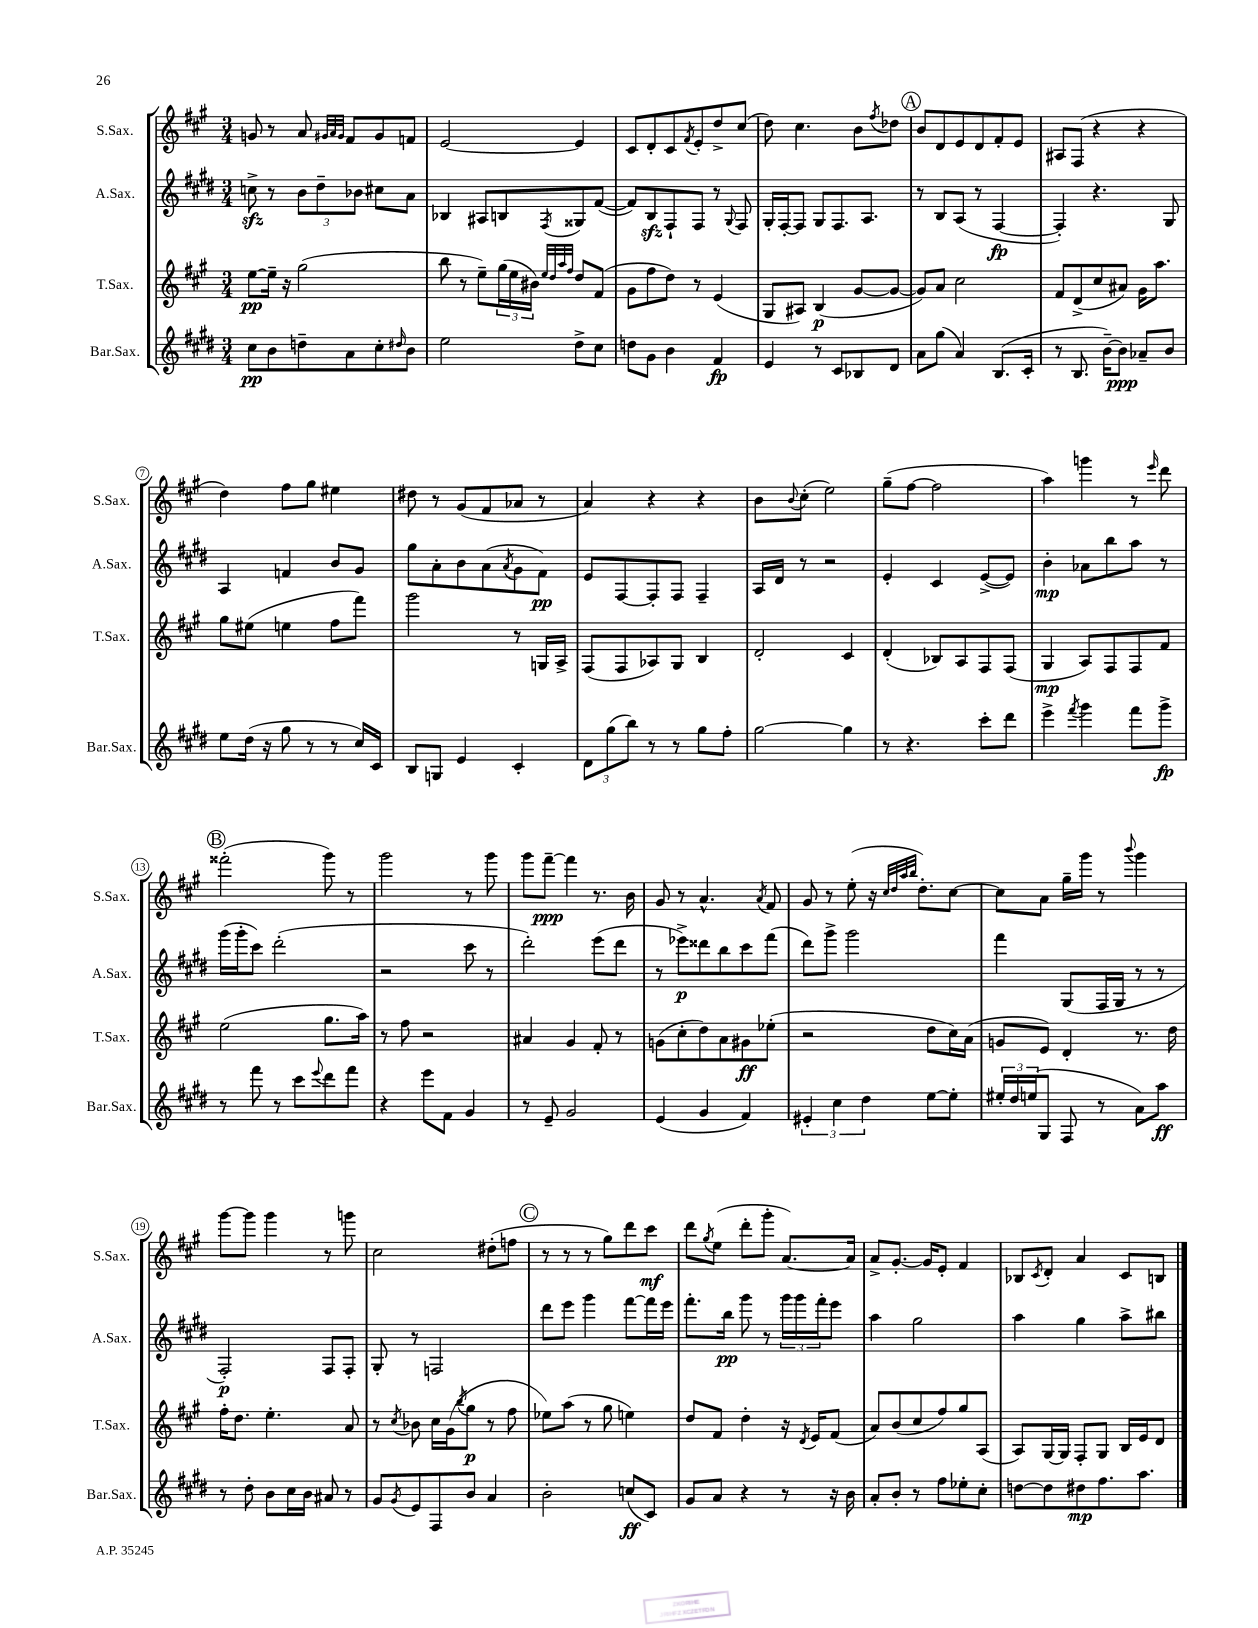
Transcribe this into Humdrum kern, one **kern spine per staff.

**kern	**dynam	**kern	**dynam	**kern	**dynam	**kern	**dynam
*part4	*part4	*part3	*part3	*part2	*part2	*part1	*part1
*staff4	*staff4	*staff3	*staff3	*staff2	*staff2	*staff1	*staff1
*I"Bar.Sax.	*	*I"T.Sax.	*	*I"A.Sax.	*	*I"S.Sax.	*
*I'Bar.Sax.	*	*I'T.Sax.	*	*I'A.Sax.	*	*I'S.Sax.	*
*clefG2	*	*clefG2	*	*clefG2	*	*clefG2	*
*k[f#c#g#d#]	*	*k[f#c#g#]	*	*k[f#c#g#d#]	*	*k[f#c#g#]	*
*M3/4	*	*M3/4	*	*M3/4	*	*M3/4	*
=1	=1	=1	=1	=1	=1	=1	=1
8cc#\L	pp	[8ee\L	pp	8ccnzz^\	.	8gn/	.
8b\	.	16ee~\Jk]	.	8r	.	8r	.
.	.	16r	.	.	.	.	.
8ddn~\	.	(2gg#\	.	12b\L	.	8a/	.
.	.	.	.	12dd#~\	.	.	.
.	.	.	.	.	.	32qqg#X/LLL	.
.	.	.	.	.	.	32qqa/	.
.	.	.	.	.	.	32qqg#/JJJ	.
8a\	.	.	.	.	.	8f#/L	.
.	.	.	.	12b-X\J	.	.	.
8cc#'\	.	.	.	8cc#X\L	.	8g#/	.
16qqdd#X/	.	.	.	.	.	.	.
8b\J	.	.	.	8a\J	.	8fn/J	.
=2	=2	=2	=2	=2	=2	=2	=2
2ee\	.	8bb\	.	4B-X/	.	[2e/	.
.	.	8r	.	.	.	.	.
.	.	8ee~\L)	.	8A#X/L	.	.	.
.	.	(24gg#\L	.	8Bn/	.	.	.
.	.	24ee\	.	.	.	.	.
.	.	24b#X\JJ)	.	.	.	.	.
.	.	32qqee/LLL	.	.	.	.	.
.	.	32qqdd/	.	.	.	.	.
.	.	32qqaa/	.	.	.	.	.
.	.	32qqff#/JJJ	.	8qF#/	.	.	.
8dd#^\L	.	8dd/L	.	8G##X/	.	4e/]	.
8cc#\J	.	(8f#/J	.	([8f#/J	.	.	.
=3	=3	=3	=3	=3	=3	=3	=3
8ddn\L	.	8g#\L	.	8f#/L])	.	8c#/L	.
8g#\J	.	8ff#\	.	8Bzz/	.	8d'/	.
4b\	.	8dd\J)	.	8F#`/	.	8c#/	.
.	.	.	.	.	.	8qf#/	.
.	.	8r	.	8F#/J	.	8e'/	.
4f#/	fp	(4e/	.	8r	.	8dd^/	.
.	.	.	.	8qqG#/	.	.	.
.	.	.	.	8F#/	.	(8cc#/J	.
=4	=4	=4	=4	=4	=4	=4	=4
4e/	.	8G#/L	.	16G#'/LL	.	8dd\)	.
.	.	.	.	[16F#'/J	.	.	.
.	.	8A#X/J)	.	8F#/J]	.	4.cc#\	.
8r	.	(4B/	p	8G#/L	.	.	.
8c#/L	.	.	.	8.F#/	.	.	.
8B-X/	.	[8g#/L	.	.	.	8b\L	.
.	.	.	.	8.A/J	.	.	.
.	.	.	.	.	.	8qff#/	.
8d#/J	.	8g#/J_	.	.	.	8dd-X\J	.
!!LO:REH:place=s1:t=A
=5	=5	=5	=5	=5	=5	=5	=5
8a\L	.	8g#/L])	.	8r	.	8b/L	.
(8gg#\J	.	8a/J	.	8B/L	.	8d/	.
4a/)	.	2cc#\	.	(8A/J	.	8e/	.
.	.	.	.	8r	.	8d/	.
(8.B/L	.	.	.	[4F#/	fp	8f#'/	.
.	.	.	.	.	.	8e/J	.
16c#'/Jk	.	.	.	.	.	.	.
=6	=6	=6	=6	=6	=6	=6	=6
8r	.	8f#/L	.	4F#'/])	.	8A#X/L	.
8.B/	.	(8d^/	.	.	.	(8F#/J	.
.	.	8cc#/	.	4.r	.	4r	.
[16b~\KL)	.	.	.	.	.	.	.
8b\J]	ppp	8a#X/J)	.	.	.	.	.
8a-X~/L	.	16g#\KL	.	.	.	4r	.
.	.	8.aa\J	.	.	.	.	.
8b/J	.	.	.	8G#/	.	.	.
!!LO:LB:g=z
=7	=7	=7	=7	=7	=7	=7	=7
8ee\L	.	8gg#\L	.	4A/	.	4dd\)	.
(16dd#\Jk	.	(8ee#X\J	.	.	.	.	.
16r	.	.	.	.	.	.	.
8gg#\	.	4een\	.	4fn/	.	8ff#\L	.
8r	.	.	.	.	.	8gg#\J	.
8r	.	8ff#\L	.	8b/L	.	4ee#X\	.
16cc#/LL)	.	8fff#\J)	.	8g#/J	.	.	.
16c#/JJ	.	.	.	.	.	.	.
=8	=8	=8	=8	=8	=8	=8	=8
8B/L	.	2ggg#\	.	8gg#\L	.	8dd#X\	.
8Gn/J	.	.	.	8a'\	.	8r	.
4e/	.	.	.	8b\	.	(8g#/L	.
.	.	.	.	(8a\	.	8f#/	.
.	.	.	.	8qa/	.	.	.
4c#'/	.	8r	.	8g#\	.	8a-X/J	.
.	.	16Gn/LL	.	8f#\J)	pp	8r	.
.	.	16A^/JJ	.	.	.	.	.
=9	=9	=9	=9	=9	=9	=9	=9
12d#\L	.	(8F#/L	.	8e/L	.	4a/)	.
(12gg#\	.	.	.	.	.	.	.
.	.	8F#/	.	[8F#/	.	.	.
12bb\J)	.	.	.	.	.	.	.
8r	.	8A-X/)	.	8F#'/]	.	4r	.
8r	.	8G#/J	.	8F#/J	.	.	.
8gg#\L	.	4B/	.	4F#~/	.	4r	.
8ff#'\J	.	.	.	.	.	.	.
=10	=10	=10	=10	=10	=10	=10	=10
[2gg#\	.	2d'/	.	16A/LL	.	8b\L	.
.	.	.	.	16d#/JJ	.	.	.
.	.	.	.	.	.	8qqb/	.
.	.	.	.	8r	.	(8cc#'\J	.
.	.	.	.	2r	.	2ee\)	.
4gg#\]	.	4c#/	.	.	.	.	.
=11	=11	=11	=11	=11	=11	=11	=11
8r	.	(4d'/	.	4e'/	.	(8gg#~\L	.
4.r	.	.	.	.	.	[8ff#\J	.
.	.	8B-X/L)	.	4c#/	.	2ff#\]	.
.	.	8A/	.	.	.	.	.
8ccc#'\L	.	8F#/	.	([8e^/L	.	.	.
8ddd#\J	.	(8F#/J	.	8e/J])	.	.	.
=12	=12	=12	=12	=12	=12	=12	=12
4eee^\	.	4G#/	mp	4b'\	mp	4aa\)	.
8qfff#/	.	.	.	.	.	.	.
4ggg#\	.	8A/L)	.	8a-X\L	.	4gggn\	.
.	.	8F#/	.	8bb\	.	.	.
8fff#\L	.	8F#/	.	8aa\J	.	8r	.
.	.	.	.	.	.	16qqeee/	.
8ggg#^\J	fp	8f#/J	.	8r	.	8ddd\	.
!!LO:LB:g=z
!!LO:REH:place=s1:t=B
=13	=13	=13	=13	=13	=13	=13	=13
8r	.	(2ee\	.	(16ggg#\LL	.	(2fff##X'\	.
.	.	.	.	16ggg#'\J	.	.	.
8fff#\	.	.	.	8ccc#\J)	.	.	.
8r	.	.	.	(2ddd#'\	.	.	.
8ccc#\L	.	.	.	.	.	.	.
8qqeee/	.	.	.	.	.	.	.
8ddd#\	.	8.gg#\L	.	.	.	8ggg#\)	.
8fff#\J	.	.	.	.	.	8r	.
.	.	16aa\Jk)	.	.	.	.	.
=14	=14	=14	=14	=14	=14	=14	=14
4r	.	8r	.	2r	.	2ggg#\	.
.	.	8ff#\	.	.	.	.	.
8eee\L	.	2r	.	.	.	.	.
8f#\J	.	.	.	.	.	.	.
4g#/	.	.	.	8ccc#\	.	8r	.
.	.	.	.	8r	.	8ggg#\	.
=15	=15	=15	=15	=15	=15	=15	=15
8r	.	4a#X/	.	2ddd#'\)	.	8ggg#\L	.
8e~/	.	.	.	.	.	[8fff#~\J	ppp
2g#/	.	4g#/	.	.	.	4fff#\]	.
.	.	8f#'/	.	(8eee\L	.	8.r	.
.	.	8r	.	8ddd#\J	.	.	.
.	.	.	.	.	.	16b\	.
=16	=16	=16	=16	=16	=16	=16	=16
(4e/	.	(8gn\L	.	8r	.	8g#/	.
.	.	8cc#'\	.	8eee-X^\L)	p	8r	.
4g#/	.	8dd\)	.	8ddd##X\	.	4.a^^/	.
.	.	8a\	.	8bb\	.	.	.
4f#/)	.	8g#X\	ff	8ccc#\	.	.	.
.	.	.	.	.	.	8qa/	.
.	.	(8ee-X'\J	.	(8fff#\J	.	8f#/	.
=17	=17	=17	=17	=17	=17	=17	=17
6e#X'/	.	2r	.	8ddd#\L)	.	8g#/	.
.	.	.	.	8ggg#^\J	.	8r	.
6cc#\	.	.	.	.	.	.	.
.	.	.	.	2ggg#\	.	(8ee'\	.
6dd#\	.	.	.	.	.	.	.
.	.	.	.	.	.	16r	.
.	.	.	.	.	.	32qqcc#/LLL	.
.	.	.	.	.	.	32qqdd/	.
.	.	.	.	.	.	32qqaa/	.
.	.	.	.	.	.	32qqbb/JJJ	.
.	.	.	.	.	.	8.dd'\L)	.
[8ee\L	.	8dd\L	.	.	.	.	.
8ee'\J]	.	16cc#\L)	.	.	.	[8cc#\J	.
.	.	(16a\JJ	.	.	.	.	.
=18	=18	=18	=18	=18	=18	=18	=18
24ee#X'/LL	.	8gn/L	.	4fff#\	.	8cc#\L]	.
24dd#/	.	.	.	.	.	.	.
(24een/J	.	.	.	.	.	.	.
8G#/J	.	8e/J)	.	.	.	8a\J	.
8F#/	.	4d'/	.	(8G#/L	.	16gg#~\LL	.
.	.	.	.	.	.	16ggg#\JJ	.
8r	.	.	.	16F#/L	.	8r	.
.	.	.	.	16G#/JJ	.	.	.
.	.	.	.	.	.	8qqbbb/	.
8a\L)	.	8.r	.	8r	.	4ggg#\	.
8aa\J	ff	.	.	8r	.	.	.
.	.	16dd\	.	.	.	.	.
!!LO:LB:g=z
=19	=19	=19	=19	=19	=19	=19	=19
8r	.	16ff#'\KL	.	2F#'/)	p	[8ggg#\L	.
.	.	8.dd\J	.	.	.	.	.
8dd#'\	.	.	.	.	.	8ggg#\J]	.
8b\L	.	4.ee'\	.	.	.	4ggg#\	.
16cc#\L	.	.	.	.	.	.	.
16b\JJ	.	.	.	.	.	.	.
8a#X/	.	.	.	8F#/L	.	8r	.
8r	.	8a/	.	8F#'/J	.	8gggn\	.
=20	=20	=20	=20	=20	=20	=20	=20
8g#/L	.	8r	.	8G#'/	.	2cc#\	.
8qg#/	.	8qcc#/	.	.	.	.	.
8e/	.	8b-X\	.	8r	.	.	.
8F#/	.	16cc#\LL	.	2Fn/	.	.	.
.	.	(16g#\J	.	.	.	.	.
.	.	8qbb/	.	.	.	.	.
8b/J	.	8gg#\J	p	.	.	.	.
4a/	.	8r	.	.	.	(8dd#X'\L	.
.	.	8ff#\	.	.	.	8ffn\J	.
!!LO:REH:place=s1:t=C
=21	=21	=21	=21	=21	=21	=21	=21
2b'\	.	8ee-X\L)	.	8ddd#\L	.	8r	.
.	.	(8aa\J	.	8eee\J	.	8r	.
.	.	8r	.	4ggg#\	.	8r	.
.	.	8gg#\	.	.	.	8gg#\L)	.
(8ccn/L	ff	4een\)	.	[8fff#\L	.	8ddd\	.
8c#/J)	.	.	.	16fff#\L]	.	8ccc#\J	mf
.	.	.	.	16eee\JJ	.	.	.
=22	=22	=22	=22	=22	=22	=22	=22
8g#/L	.	8dd/L	.	8.fff#'\L	.	8ddd\L	.
.	.	.	.	.	.	8qgg#/	.
8a/J	.	8f#/J	.	.	.	(8ee\J	.
.	.	.	.	16bb\Jk	pp	.	.
4r	.	4dd'\	.	8ggg#\	.	8ddd'\L	.
.	.	.	.	8r	.	8ggg#'\J	.
8r	.	16r	.	24ggg#\LL	.	[8.a/L)	.
.	.	.	.	24ggg#\	.	.	.
.	.	8qd/	.	.	.	.	.
.	.	16e/KL	.	.	.	.	.
.	.	.	.	24fff#'\J	.	.	.
16r	.	(8f#/J	.	8eee\J	.	.	.
16b\	.	.	.	.	.	16a/Jk]	.
=23	=23	=23	=23	=23	=23	=23	=23
8a'/L	.	8a/L)	.	4aa\	.	8a^/L	.
8b'/J	.	(8b/	.	.	.	[8.g#'/J	.
8r	.	8cc#/	.	2gg#\	.	.	.
.	.	.	.	.	.	16g#/KL]	.
8ff#\L	.	8ff#/)	.	.	.	8e'/J	.
8ee-X'\	.	8gg#/	.	.	.	4f#/	.
8cc#'\J	.	(8A/J	.	.	.	.	.
=24	=24	=24	=24	=24	=24	=24	=24
[8ddn\L	.	8A/L)	.	4aa\	.	8B-X/L	.
.	.	.	.	.	.	8qc#/	.
8dd\]	.	[16G#/L	.	.	.	8d'/J	.
.	.	16G#/JJ]	.	.	.	.	.
8dd#X\	mp	8F#'/L	.	4gg#\	.	4a/	.
8.ff#\	.	8G#/J	.	.	.	.	.
.	.	16B/LL	.	8aa^\L	.	8c#/L	.
8.aa\J	.	16e/J	.	.	.	.	.
.	.	8d/J	.	8bb#X\J	.	8Bn/J	.
==	==	==	==	==	==	==	==
*-	*-	*-	*-	*-	*-	*-	*-
